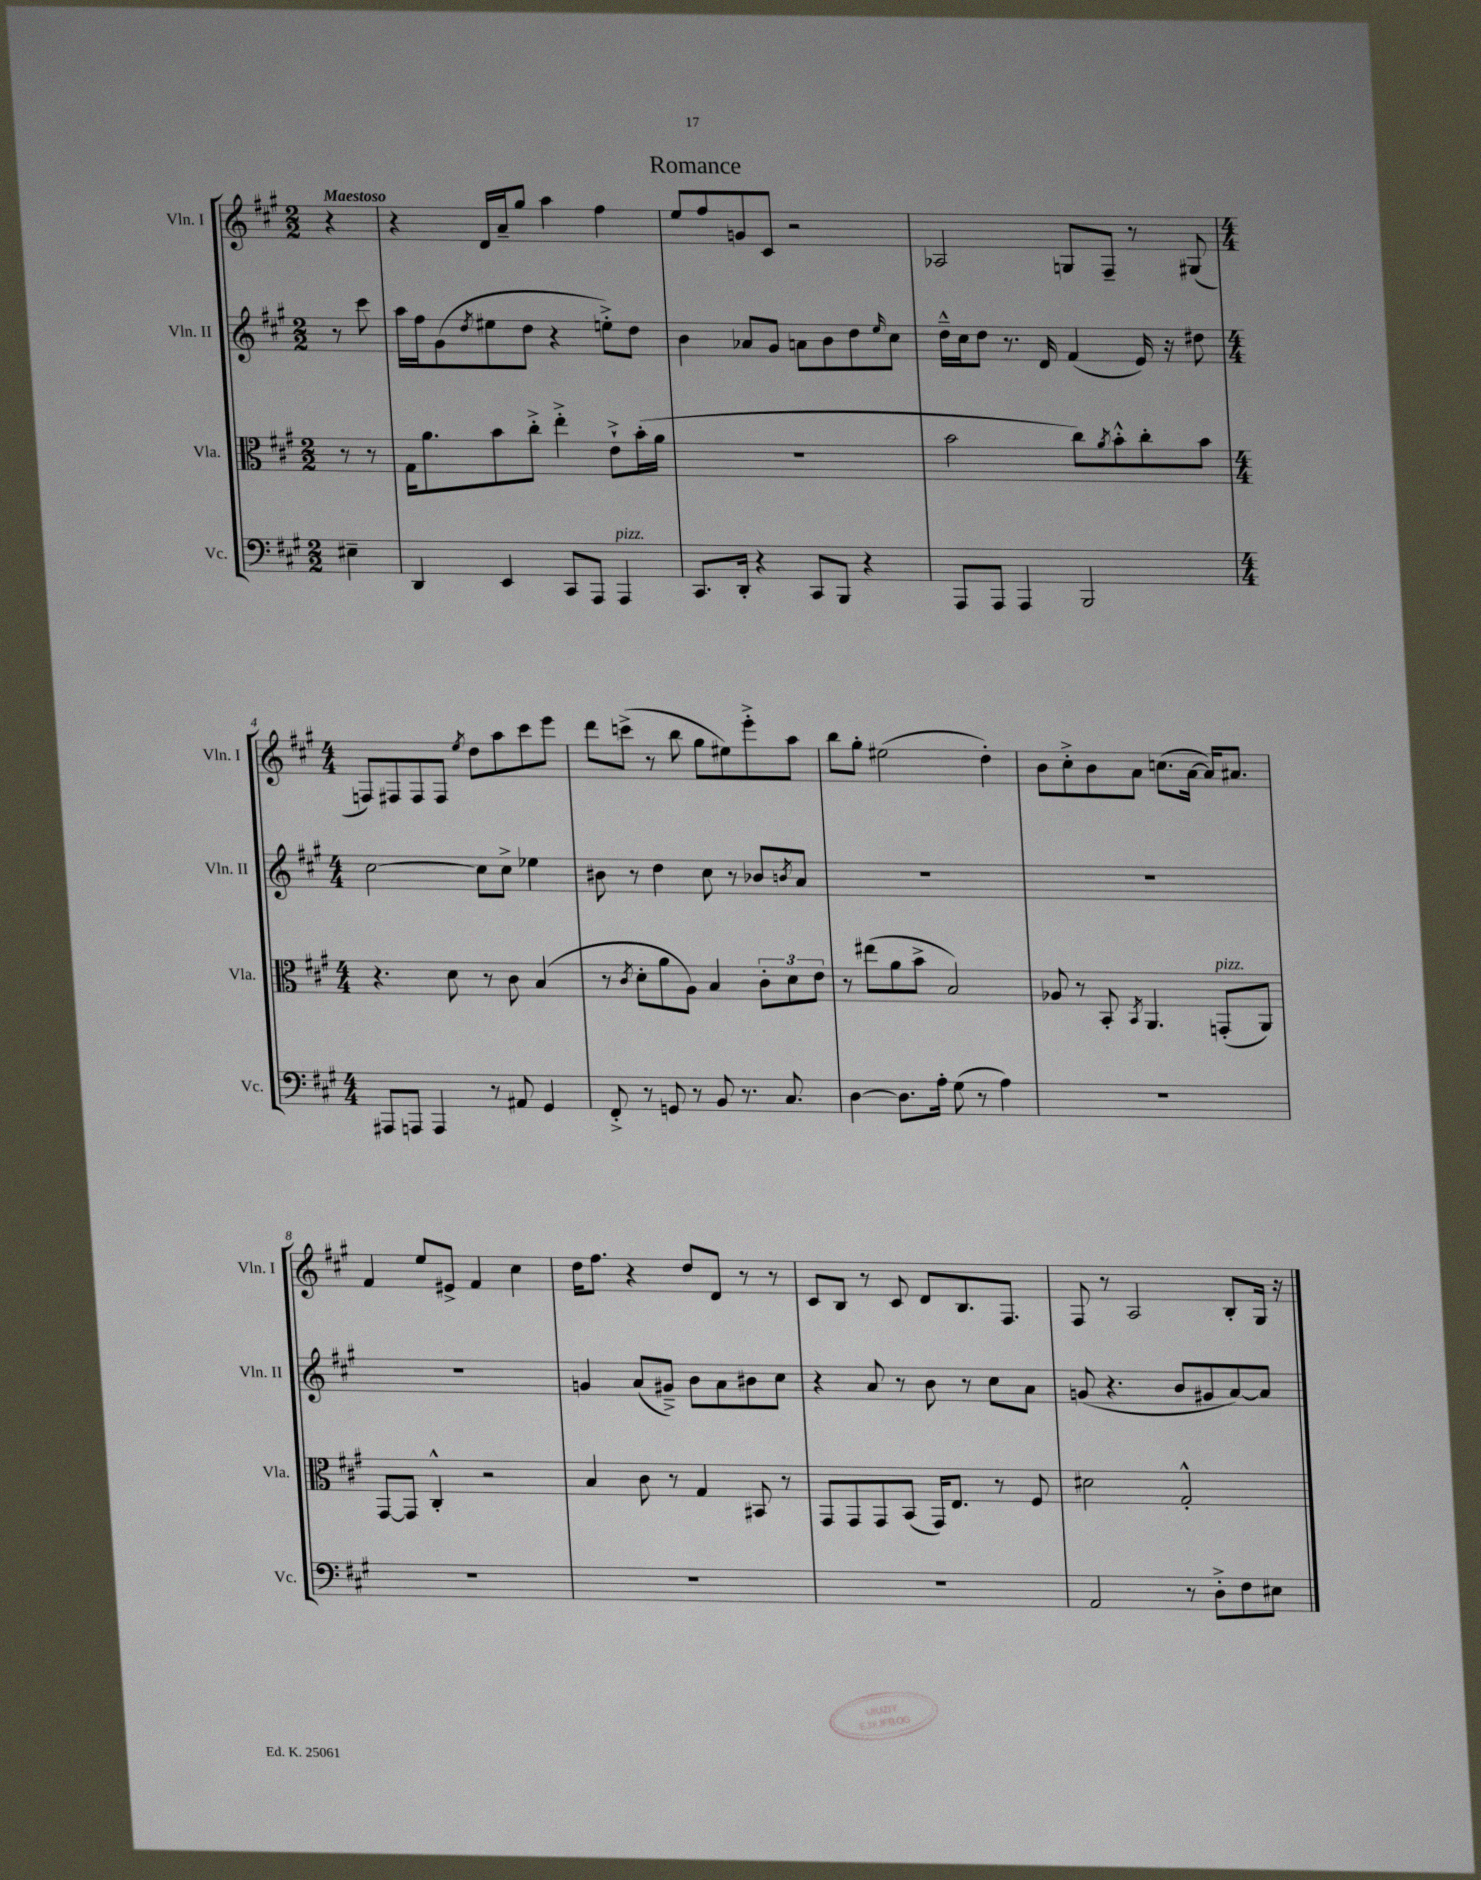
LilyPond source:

\header { title = "Romance" }
<<
\new StaffGroup <<
\new Staff = "s0" \with { instrumentName = "Vln. I" shortInstrumentName = "Vln. I" } {
    \clef treble \key a \major \numericTimeSignature \time 2/2 \partial 4 \tempo "Maestoso"
    r4 |
    r4 d'16 a'16-- gis''8 a''4 fis''4 |
    e''8 fis''8 g'8 cis'8 r2 |
    aes2 g8 fis8-- r8 gis8( |
    \numericTimeSignature \time 4/4 f8) fis8 fis8 fis8 \acciaccatura { e''8 } d''8 a''8 cis'''8 e'''8 |
    d'''8 c'''8->( r8 b''8 gis''8 eis''8) e'''8-.-> a''8 |
    b''8 gis''8-. eis''2( d''4-.) |
    b'8 cis''8-.-> b'8 a'8 c''8.( a'16~ a'16) ais'8. |
    fis'4 e''8 eis'8-> fis'4 cis''4 |
    d''16 fis''8. r4 d''8 d'8 r8 r8 |
    cis'8 b8 r8 cis'8 d'8 b8. fis8. |
    fis8 r8 a2 b8-. gis16 r16 \bar "|." |
}
\new Staff = "s1" \with { instrumentName = "Vln. II" shortInstrumentName = "Vln. II" } {
    \clef treble \key a \major \numericTimeSignature \time 2/2 \partial 4
    r8 cis'''8 |
    a''16 fis''16 gis'8( \acciaccatura { d''8 } eis''8 d''8 r4 e''8-.->) d''8 |
    b'4 aes'8 gis'8 a'8 b'8 d''8 \grace { e''16 } cis''8 |
    d''16---^ cis''16 d''8 r8. d'16 fis'4( e'16) r16 dis''8 |
    \numericTimeSignature \time 4/4 cis''2~ cis''8 cis''8-> ees''4 |
    bis'8 r8 d''4 cis''8 r8 bes'8 \acciaccatura { b'8 } a'8 |
    R1 |
    R1 |
    R1 |
    g'4 a'8( gis'8--->) b'8 a'8 bis'8 cis''8 |
    r4 a'8 r8 b'8 r8 cis''8 a'8 |
    g'8( r4. b'8 gis'8 a'8~) a'8 \bar "|." |
}
\new Staff = "s2" \with { instrumentName = "Vla." shortInstrumentName = "Vla." } {
    \clef alto \key a \major \numericTimeSignature \time 2/2 \partial 4
    r8 r8 |
    gis16 a'8. b'8 cis''8-.-> e''4-.-> e'8-!-> b'16-.( a'16 |
    R1 |
    b'2 cis''8) \acciaccatura { a'8 } b'8-.-^ cis''8-. b'8 |
    \numericTimeSignature \time 4/4 r4. d'8 r8 cis'8 b4( |
    r8 \acciaccatura { cis'8 } d'8-. a'8 a8) b4 \tuplet 3/2 { cis'8-. d'8 e'8 } |
    r8 eis''8( a'8 b'8-> b2) |
    aes8 r8 b,8-. \acciaccatura { b,8 } a,4. g,8-.^\markup { \italic "pizz." }( a,8) |
    gis,8~ gis,8 cis4-.-^ r2 |
    b4 cis'8 r8 gis4 bis,8 r8 |
    gis,8 gis,8 gis,8 b,8( gis,16) e8. r8 fis8 |
    dis'2 gis2-.-^ \bar "|." |
}
\new Staff = "s3" \with { instrumentName = "Vc." shortInstrumentName = "Vc." } {
    \clef bass \key a \major \numericTimeSignature \time 2/2 \partial 4
    eis4-- |
    d,4 e,4 cis,8 a,,8 a,,4^\markup { \italic "pizz." } |
    cis,8. d,16-. r4 cis,8 b,,8 r4 |
    a,,8 a,,8 a,,4 b,,2 |
    \numericTimeSignature \time 4/4 ais,,8 a,,8 a,,4 r8 ais,8 gis,4 |
    fis,8-.-> r8 g,8 r8 b,8 r8. cis8. |
    d4~ d8. a16-. gis8( r8 a4) |
    R1 |
    R1 |
    R1 |
    R1 |
    a,2 r8 d8-.-> fis8 eis8 \bar "|." |
}
>>
>>
